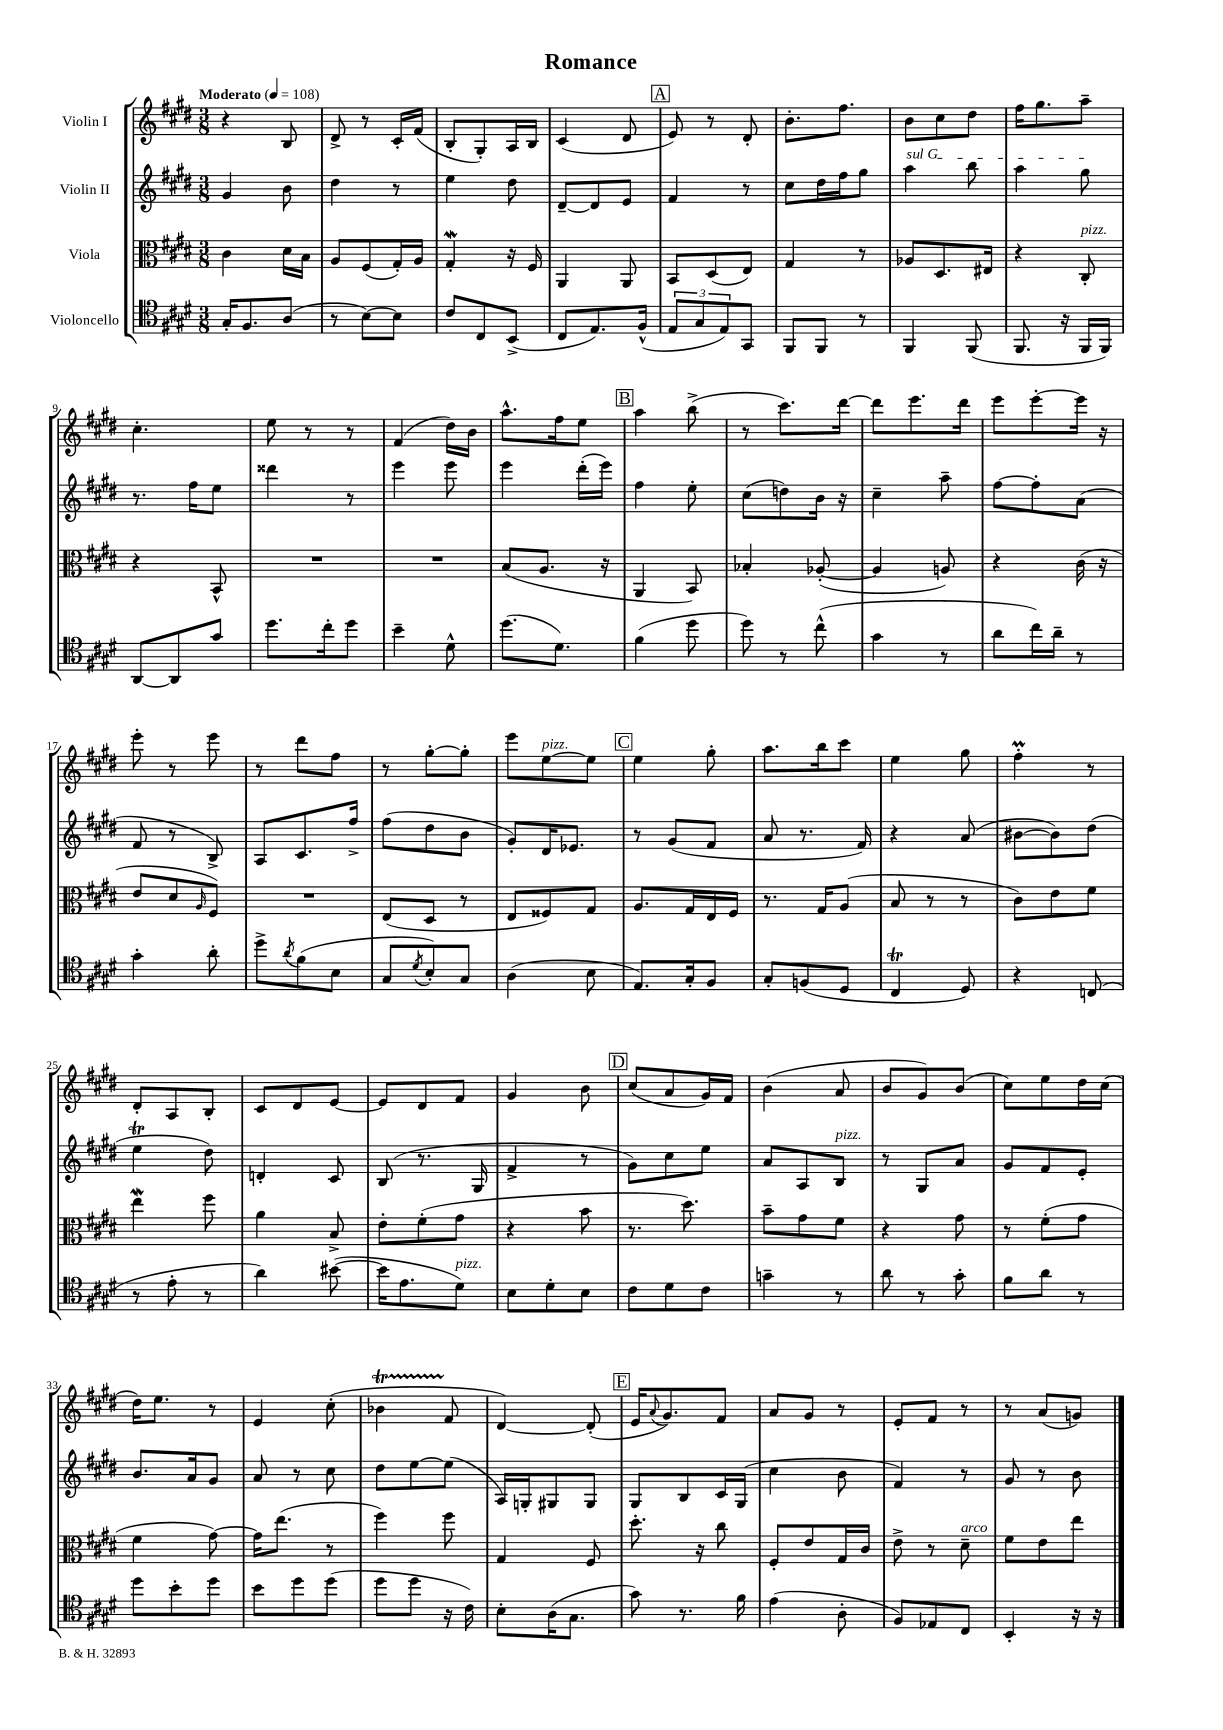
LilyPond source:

\header { title = "Romance" }
<<
\new StaffGroup <<
\new Staff = "s0" \with { instrumentName = "Violin I" } {
    \clef treble \key e \major \numericTimeSignature \time 3/8 \tempo "Moderato" 4 = 108
    r4 b8 |
    dis'8-> r8 cis'16-. fis'16( |
    b8-. gis8-.) a16 b16 |
    cis'4( dis'8 |
    \mark \markup { \box "A" } e'8) r8 dis'8-. |
    b'8.-. fis''8. |
    b'8 cis''8 dis''8 |
    fis''16 gis''8. a''8-- |
    cis''4.-. |
    e''8 r8 r8 |
    fis'4( dis''16) b'16 |
    a''8.-^ fis''16 e''8 |
    \mark \markup { \box "B" } a''4 b''8->( |
    r8 cis'''8.) dis'''16~ |
    dis'''8 e'''8. dis'''16 |
    e'''8 e'''8~-. e'''16 r16 |
    e'''8-. r8 e'''8 |
    r8 dis'''8 fis''8 |
    r8 gis''8~-. gis''8-. |
    e'''8 e''8~^\markup { \italic "pizz." } e''8 |
    \mark \markup { \box "C" } e''4 gis''8-. |
    a''8. b''16 cis'''8 |
    e''4 gis''8 |
    fis''4-.\prall r8 |
    dis'8-. a8 b8-. |
    cis'8 dis'8 e'8~ |
    e'8 dis'8 fis'8 |
    gis'4 b'8 |
    \mark \markup { \box "D" } cis''8( a'8 gis'16) fis'16 |
    b'4( a'8 |
    b'8 gis'8) b'8( |
    cis''8) e''8 dis''16 cis''16( |
    dis''16) e''8. r8 |
    e'4 cis''8-.( |
    bes'4\startTrillSpan fis'8\stopTrillSpan |
    dis'4~) dis'8-.( |
    \mark \markup { \box "E" } e'16 \appoggiatura { a'8 } gis'8.) fis'8 |
    a'8 gis'8 r8 |
    e'8-. fis'8 r8 |
    r8 a'8( g'8) \bar "|." |
}
\new Staff = "s1" \with { instrumentName = "Violin II" } {
    \clef treble \key e \major \numericTimeSignature \time 3/8
    gis'4 b'8 |
    dis''4 r8 |
    e''4 dis''8 |
    dis'8~-- dis'8 e'8 |
    \mark \markup { \box "A" } fis'4 r8 |
    cis''8 dis''16 fis''16 gis''8 |
    \once \override TextSpanner.bound-details.left.text = \markup { \italic "sul G" } a''4\startTextSpan b''8 |
    a''4 gis''8\stopTextSpan |
    r8. fis''16 e''8 |
    disis'''4 r8 |
    e'''4 e'''8 |
    e'''4 dis'''16-.( e'''16) |
    \mark \markup { \box "B" } fis''4 e''8-. |
    cis''8( d''8) b'16 r16 |
    cis''4-- a''8-- |
    fis''8~ fis''8-. a'8( |
    fis'8 r8 b8->) |
    a8 cis'8. fis''16-> |
    fis''8( dis''8 b'8 |
    gis'8-.) dis'16 ees'8. |
    \mark \markup { \box "C" } r8 gis'8( fis'8 |
    a'8 r8. fis'16) |
    r4 a'8( |
    bis'8~ bis'8) dis''8( |
    e''4\trill dis''8) |
    d'4-. cis'8 |
    b8( r8. gis16 |
    fis'4-> r8 |
    \mark \markup { \box "D" } gis'8) cis''8 e''8 |
    a'8 a8 b8^\markup { \italic "pizz." } |
    r8 gis8 a'8 |
    gis'8 fis'8 e'8-. |
    b'8. a'16 gis'8 |
    a'8 r8 cis''8 |
    dis''8 e''8~ e''8( |
    a16) g16-. gis8 gis8 |
    \mark \markup { \box "E" } gis8 b8 cis'16 gis16( |
    cis''4 b'8 |
    fis'4) r8 |
    gis'8 r8 b'8 \bar "|." |
}
\new Staff = "s2" \with { instrumentName = "Viola" } {
    \clef alto \key e \major \numericTimeSignature \time 3/8
    cis'4 dis'16 b16 |
    a8 fis8( gis16-.) a16 |
    gis4-.\mordent r16 fis16 |
    a,4 a,8 |
    \mark \markup { \box "A" } b,8 dis8( e8) |
    gis4 r8 |
    aes8 dis8. eis16 |
    r4 cis8-.^\markup { \italic "pizz." } |
    r4 b,8-^ |
    R4. |
    R4. |
    b8( a8. r16 |
    \mark \markup { \box "B" } a,4 b,8) |
    bes4-. aes8~-.( |
    aes4 a8) |
    r4 cis'16( r16 |
    e'8 dis'8 \grace { a16 } fis8) |
    R4. |
    e8( dis8 r8 |
    e8 fisis8) gis8 |
    \mark \markup { \box "C" } a8. gis16 e16 fis16 |
    r8. gis16 a8( |
    b8 r8 r8 |
    cis'8) e'8 fis'8 |
    e''4\mordent fis''8 |
    a'4 b8-> |
    e'8-. fis'8-.( gis'8 |
    r4 b'8 |
    \mark \markup { \box "D" } r8. dis''8.) |
    b'8-- gis'8 fis'8 |
    r4 gis'8 |
    r8 fis'8-.( gis'8 |
    fis'4 gis'8~) |
    gis'16 e''8.( r8 |
    fis''4) fis''8 |
    gis4 fis8 |
    \mark \markup { \box "E" } dis''8.-. r16 cis''8 |
    fis8-. e'8 gis16 cis'16 |
    e'8-> r8 dis'8--^\markup { \italic "arco" } |
    fis'8 e'8 e''8 \bar "|." |
}
\new Staff = "s3" \with { instrumentName = "Violoncello" } {
    \clef tenor \key e \major \numericTimeSignature \time 3/8
    gis16-. fis8. a8( |
    r8 b8~) b8 |
    cis'8 cis8 b,8->( |
    cis8 e8.) fis16-^( |
    \mark \markup { \box "A" } \tuplet 3/2 { e8 gis8 e8) } gis,8 |
    fis,8 fis,8 r8 |
    fis,4 fis,8( |
    fis,8. r16 fis,16 fis,16) |
    a,8~ a,8 gis'8 |
    dis''8. cis''16-. dis''8 |
    b'4-- dis'8-^ |
    dis''8.( dis'8.) |
    \mark \markup { \box "B" } fis'4( dis''8 |
    dis''8) r8 cis''8-^( |
    gis'4 r8 |
    a'8 cis''16) a'16-- r8 |
    gis'4-. a'8-. |
    dis''8-> \acciaccatura { a'8 } fis'8( b8 |
    gis8 \acciaccatura { dis'8 } b8-.) gis8 |
    a4( b8 |
    \mark \markup { \box "C" } e8.) gis16-. fis8 |
    gis8-. f8( dis8 |
    cis4\trill dis8) |
    r4 c8( |
    r8 e'8-. r8 |
    a'4) bis'8~( |
    bis'16 e'8. dis'8^\markup { \italic "pizz." }) |
    b8 dis'8-. b8 |
    \mark \markup { \box "D" } cis'8 dis'8 cis'8 |
    g'4-- r8 |
    a'8 r8 gis'8-. |
    fis'8 a'8 r8 |
    dis''8 b'8-. dis''8 |
    b'8 dis''8 dis''8( |
    dis''8 dis''8 r16 cis'16) |
    b8-. a16( gis8. |
    \mark \markup { \box "E" } gis'8) r8. fis'16 |
    e'4( a8-. |
    fis8) ees8 cis8 |
    b,4-. r16 r16 \bar "|." |
}
>>
>>
